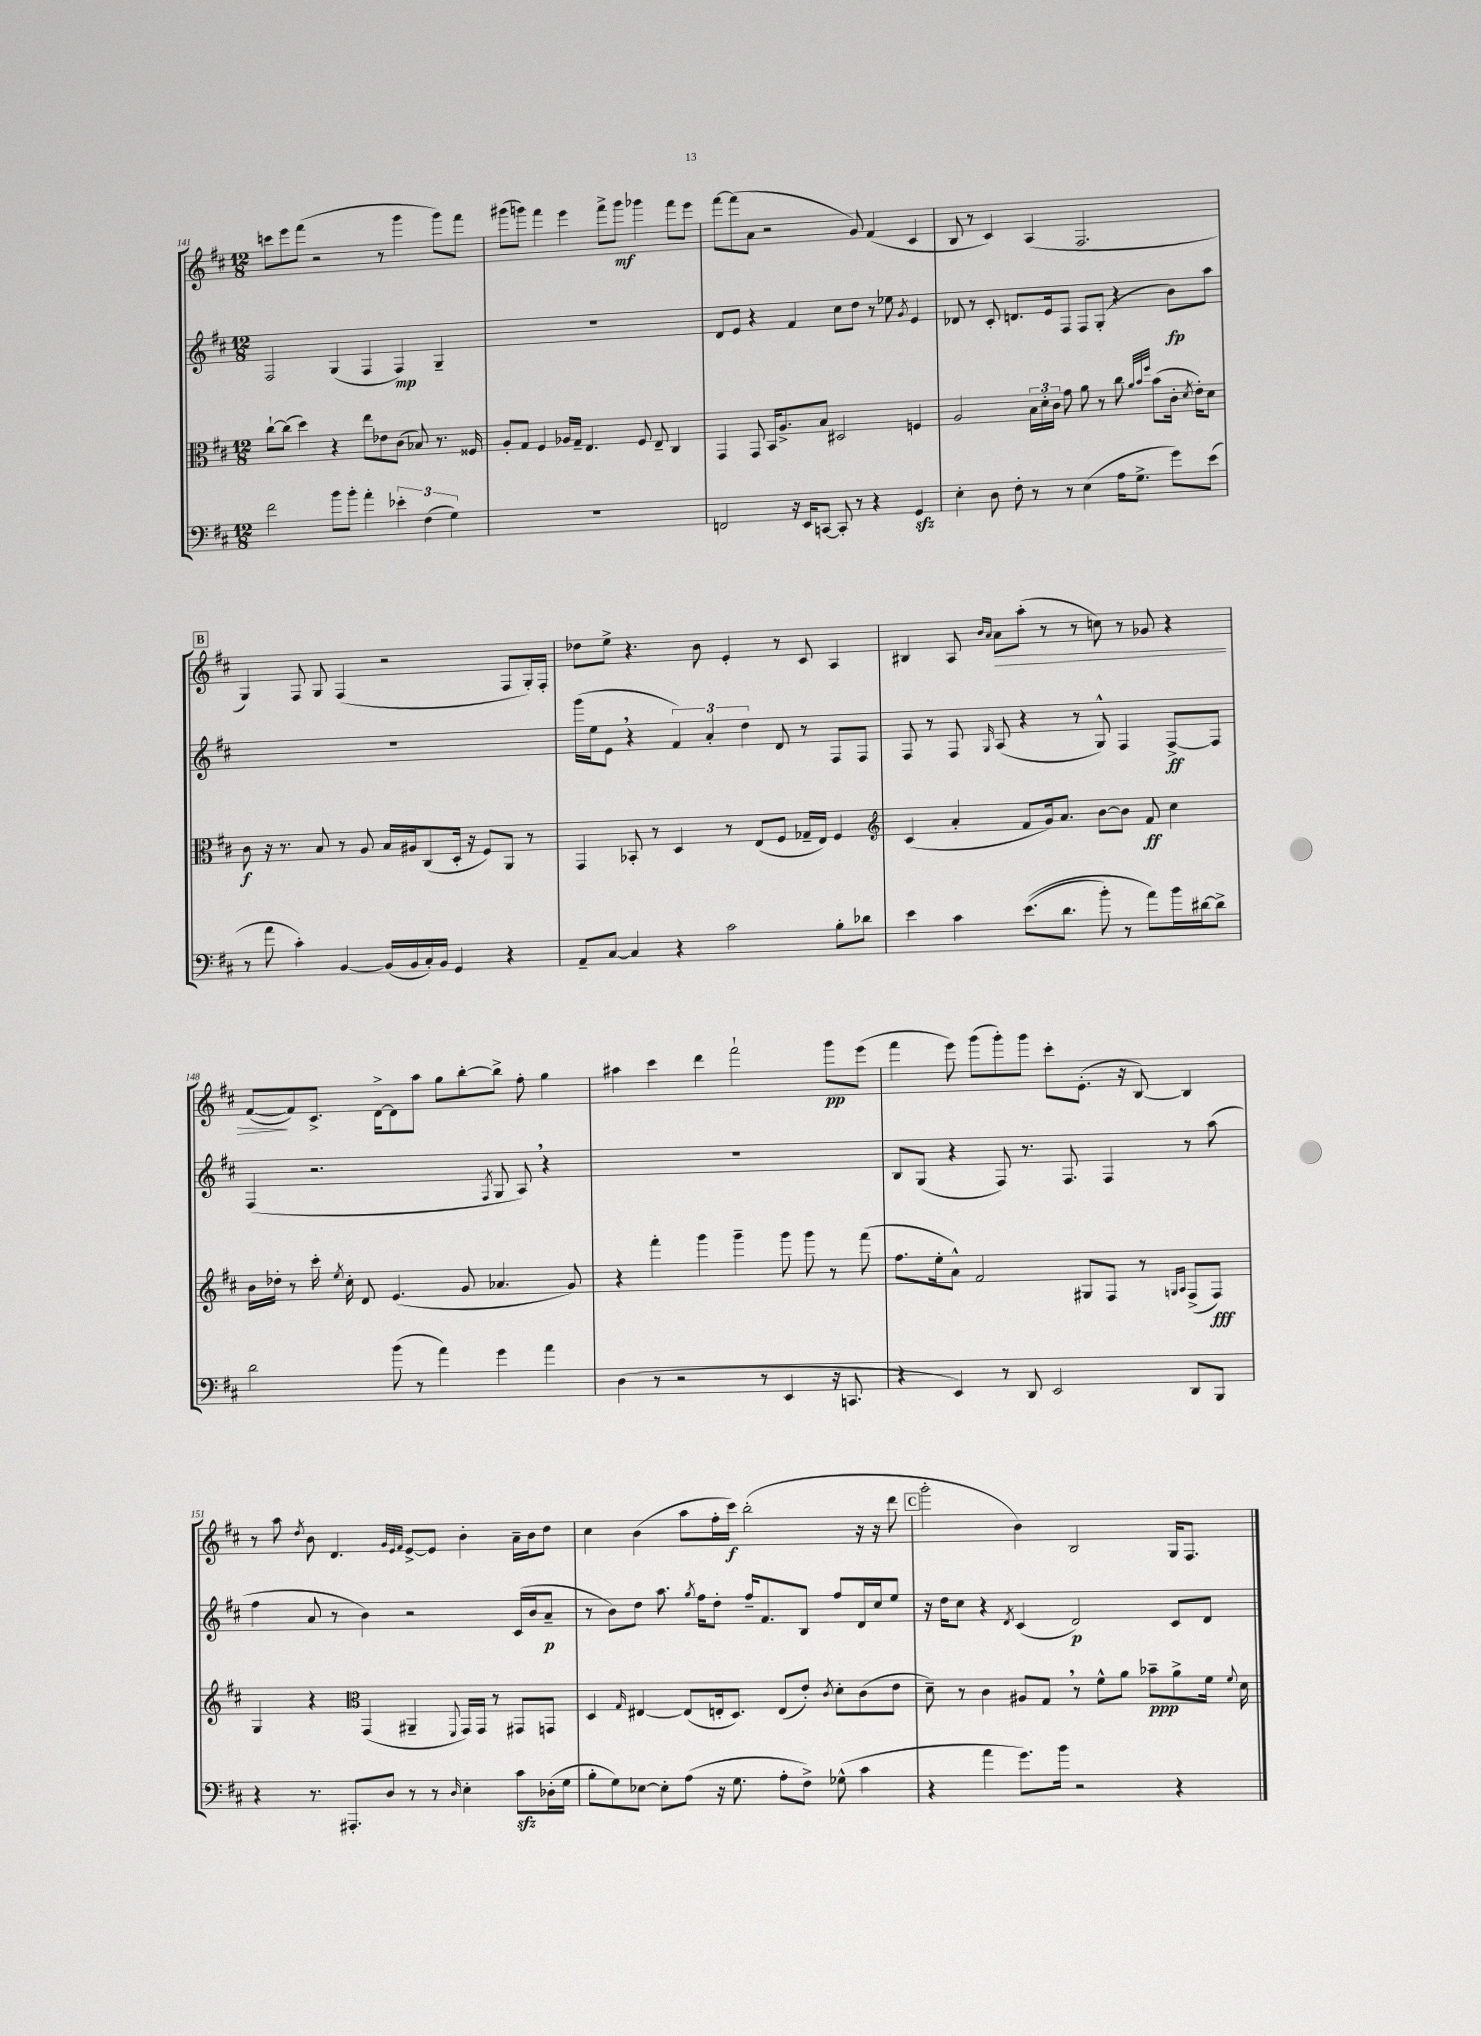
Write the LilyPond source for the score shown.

<<
\new StaffGroup <<
\new Staff = "s0" {
    \clef treble \key d \major \numericTimeSignature \time 12/8
    \autoBeamOff c'''8[ e'''8 fis'''8]( r2 r8 g'''4 g'''8[) fis'''8] |
    gis'''8[( g'''8]) fis'''4 e'''4 fis'''8[-> g'''8]\mf ges'''4 fis'''8[ e'''8] |
    fis'''8[~ fis'''8( a'8] r2 g'8) fis'4( cis'4 |
    b8 r8 cis'4) a4( fis2. |
    \mark \markup { \box "B" } g4) fis8 g8 fis4( r2 fis8[ g16-.) fis16]-. |
    des''8[ e''8]-> r4. b'8 e'4-. r8 cis'8 a4 |
    bis4 a8 \grace { b'16[ a'16] } a'8[\> a''8]-.( r8 r8 c''8) r8 ges'8 r4 |
    fis'8[~\!( fis'8) cis'8.]-> d'16[~-> d'8 a''8] g''8[ b''8~-. b''8]-> fis''8-. g''4 |
    ais''4 cis'''4 d'''4 fis'''2-! g'''8[\pp e'''8]( |
    fis'''4 e'''8) g'''8[( g'''8-.) g'''8] cis'''8[-. e'8.]-.( r16 b8~) b4 |
    r8 a''8 \acciaccatura { d''8 } b'8 d'4. \grace { g'32[ e'32 fis'32] } e'8[~-> e'8] b'4-. a'16[-- b'16 d''8] |
    cis''4 b'4( a''8[ fis''16-. cis'''16]\f) b''2-.( r16 r16 d'''8 |
    \mark \markup { \box "C" } g'''2-. b'4) b2 g16[ fis8.] \bar "|." |
}
\new Staff = "s1" {
    \clef treble \key d \major \numericTimeSignature \time 12/8
    \autoBeamOff fis2 g4( fis4 fis4\mp) g4-- |
    R1. |
    d'8[ e'8] r4 fis'4 cis''8[ d''8] r8 ees''8 \acciaccatura { g'8 } e'4 |
    des'8 r8 cis'8-. d'8.[ e'16 fis8] fis8[ g8]-.( r4 b'8[\fp) a''8] |
    \mark \markup { \box "B" } R1. |
    g'''16[( e''16 e'8] \breathe r4 \tuplet 3/2 { fis'4) a'4-. d''4 } d'8 r8 fis8[ fis8] |
    fis8 r8 fis8 \grace { g16 } a8( r4 r8 g8-^) fis4 fis8[~->\ff fis8] |
    fis4( r2. \acciaccatura { fis8 } g8 a8) \breathe r4 |
    R1. |
    b8[ g8]( r4 fis8) r8. fis8. fis4 r8 a''8( |
    fis''4 a'8 r8 b'4) r2 cis'16[( b'16 a'8]--\p |
    r8 b'8[) d''8] a''8. \acciaccatura { g''8 } fis''16[ d''8]-. fis''16[-- fis'8. b8] fis''8[ d'16 cis''16 e''8] |
    \mark \markup { \box "C" } r16 d''16[ cis''8] r4 \acciaccatura { d'8 } cis'4( d'2\p) cis'8[ d'8] \bar "|." |
}
\new Staff = "s2" {
    \clef alto \key d \major \numericTimeSignature \time 12/8
    \autoBeamOff cis''8[~-! cis''8]( d''4) r4 e''8[ ees'8 cis'8]( bes8) r8. fisis16 |
    a8[-. g8] fis4 aes16[ g16]-- e4. fis8 e8-- cis4 |
    g,4 g,8 b,16[ a8.-> b8] dis2 f4 |
    a2 \tuplet 3/2 { b16[ d'16-. cis'16] } g'8 a'8 r8 cis''8 \grace { a'32[ b'32 fis''32] } b'8[( cis'16]-. \acciaccatura { d'8 } e'16[-.) d'8] |
    \mark \markup { \box "B" } cis'8\f r16 r8. b8 r8 a8 b16[ ais16 cis8( d16]-. r16 fis8[) a,8] r8 |
    g,4 bes,8-. r8 d4 r8 e8[( fis8] ges16[-- e16]) fis4 |
    \clef treble cis'4( a'4-. fis'8[ g'16) a'8.] b'8[~ b'8] fis'8\ff cis''4 |
    b'16[ des''16]-. r8 cis'''16-. \acciaccatura { e''8 } cis''16-. d'8 e'4.( g'8 aes'4. g'8) |
    r4 fis'''4-. g'''4 g'''4-- g'''8 g'''8 r8 fis'''8( |
    fis''8.[ e''16-. a'8]-^) fis'2 gis8[ fis8] r8 \grace { g16[ a16] } fis8[->( fis8]\fff) |
    g4 r4 \clef alto g,4( ais,4-- \appoggiatura { fis,8 } g,16[) g,16] r8 gis,8[ g,8] |
    d4 \grace { g16 } eis4~ eis8[( e16-. d8.]) e8[( e'8]-.) \acciaccatura { cis'8 } d'8[-. cis'8( e'8] |
    \mark \markup { \box "C" } d'8--) r8 cis'4 ais8[ g8] \breathe r8 fis'8[-^ a'8] bes'8[--\ppp a'8-> fis'16] \appoggiatura { fis'8 } d'16 \bar "|." |
}
\new Staff = "s3" {
    \clef bass \key d \major \numericTimeSignature \time 12/8
    \autoBeamOff fis'2 b'8[ b'8]-. a'4-. \tuplet 3/2 { ees'4-. fis4( g4) } |
    R1. |
    f,2 r16 e,16[ c,8]~ c,8-. r8 r4 g,4\sfz |
    e4-. d8 fis8-. r8 r8 e4( a16[ g8.]-> g'8[) e'8]( |
    \mark \markup { \box "B" } r8 a'8 cis'4-.) b,4~ b,16[( b,16 cis16-.) b,16] g,4 r4 |
    a,8[-- cis8]~ cis4 r4 cis'2 b8[-. des'8] |
    e'4 cis'4 e'8.[(\( d'8.] b'8-.) r8 a'8[\) b'16 dis'16~ dis'8]-> |
    d'2 b'8( r8 a'4) g'4 a'4 |
    d4( r8 r2 r8 e,4 r16 c,8. |
    r4 e,4) r8 d,8 e,2 d,8[ b,,8] |
    r4 r8. ais,,8.[-. d8] r8 r8 \grace { d16 } e4-. cis'8[\sfz des16-.( g16] |
    b8[-. g8) ees8]~ ees8[-. a8]( r16 g8. a8[-. fis8]->) ges8-^( cis'4 |
    \mark \markup { \box "C" } r4 a'4 g'8.[) b'16] r2 r4 \bar "|." |
}
>>
>>
\layout { \context { \Score currentBarNumber = #141 } }
